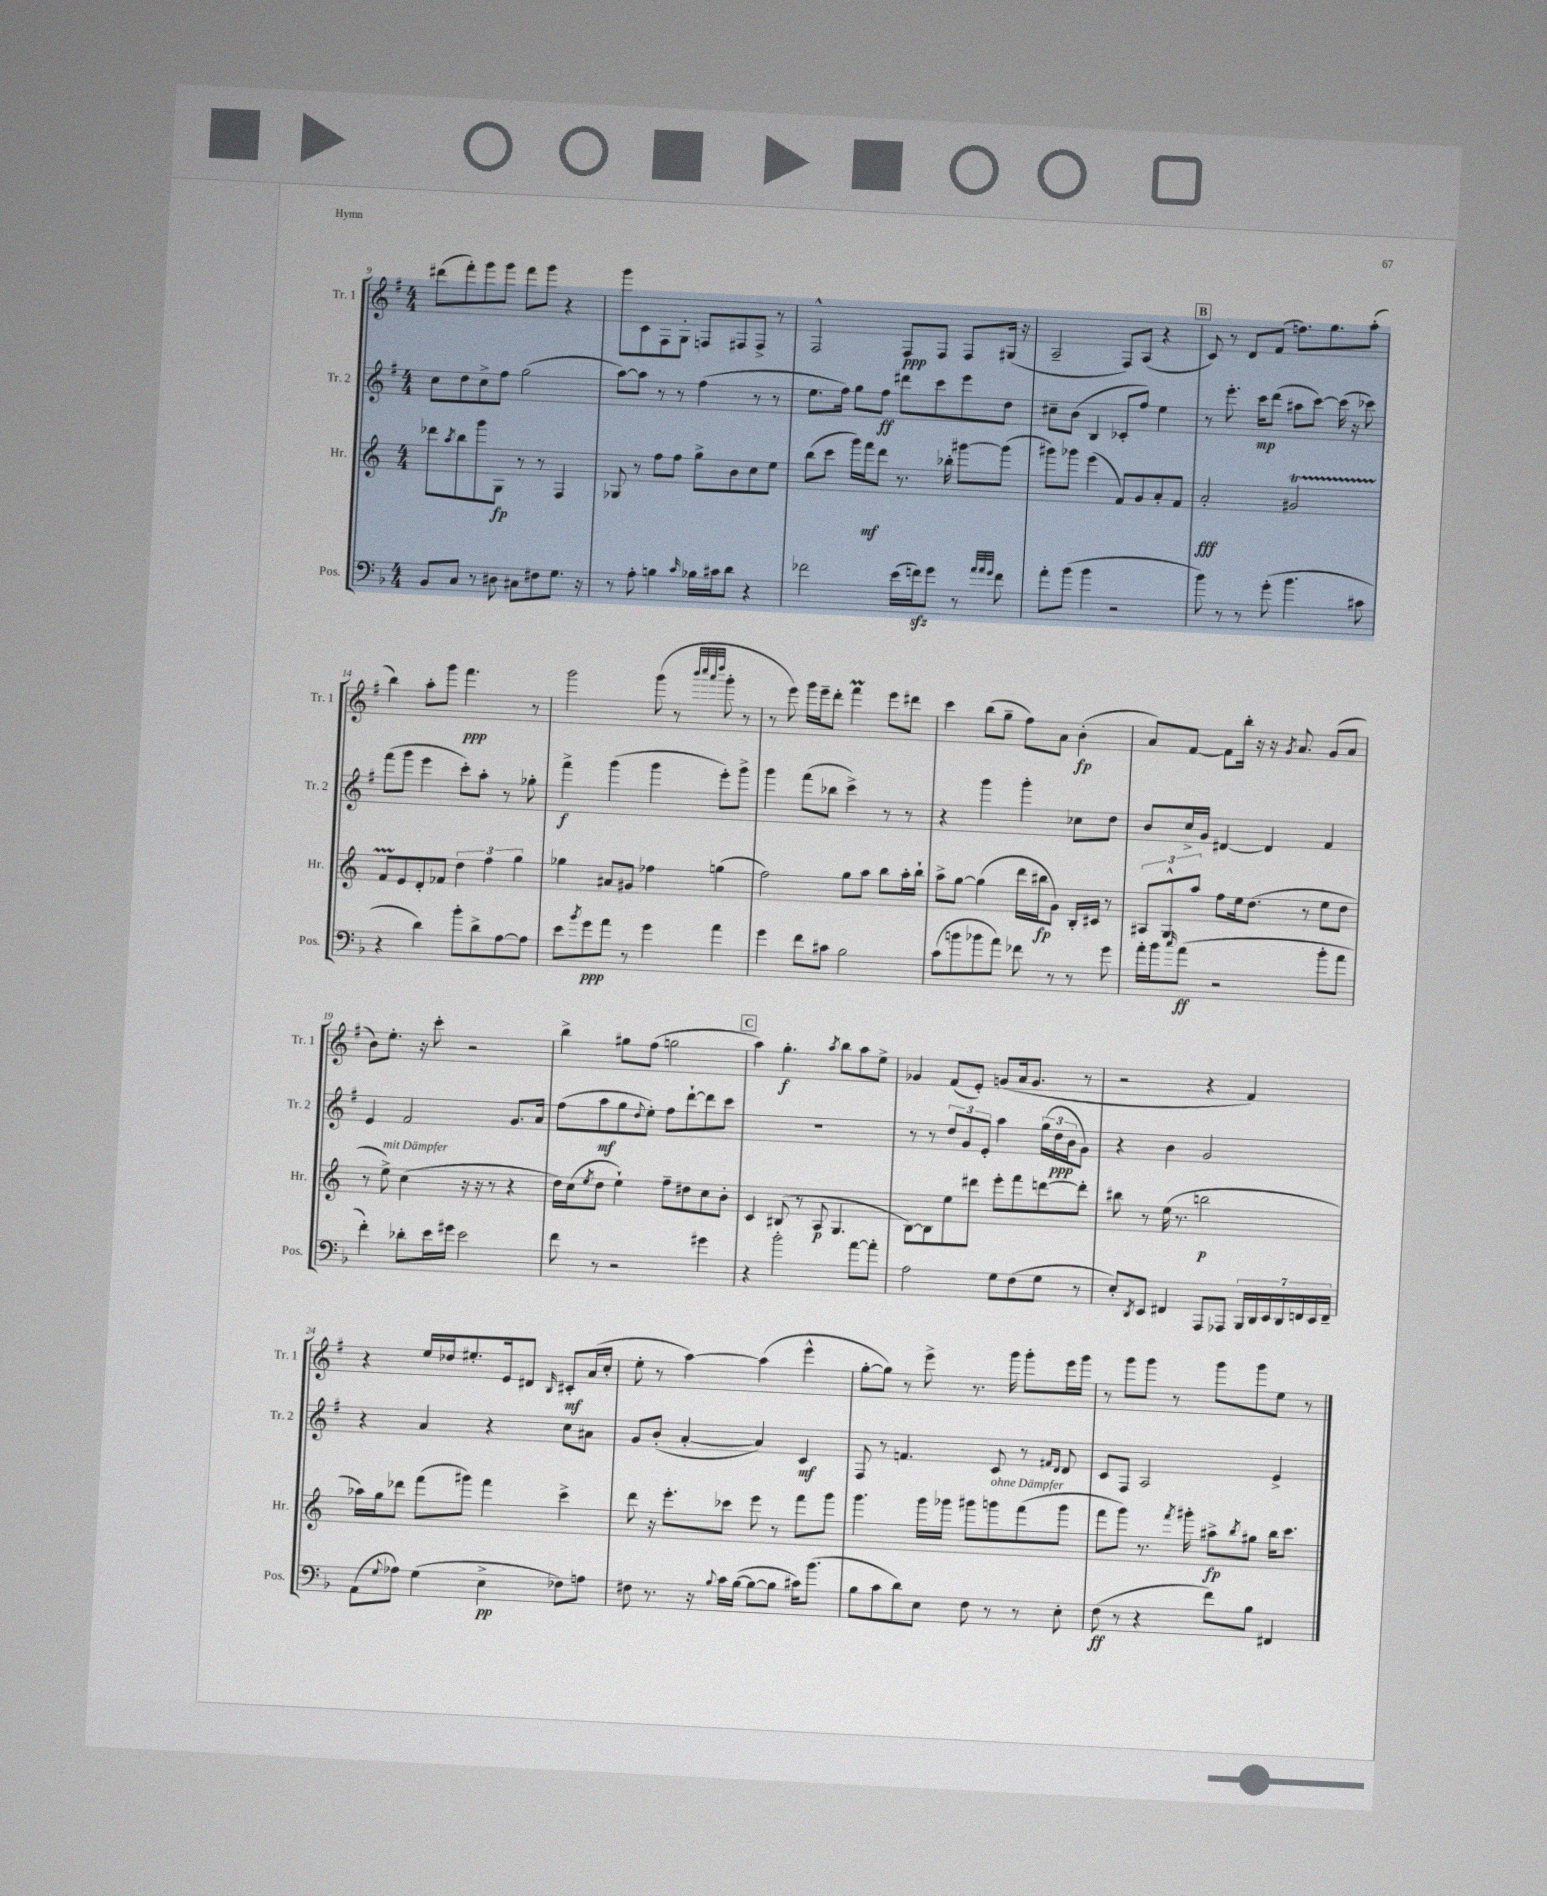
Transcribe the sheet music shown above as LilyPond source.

<<
\new StaffGroup <<
\new Staff = "s0" \with { instrumentName = "Tr. 1" shortInstrumentName = "Tr. 1" } {
    \clef treble \key g \major \numericTimeSignature \time 4/4
    dis'''8( fis'''8-.) g'''8 g'''8 fis'''8 g'''8 r4 |
    g'''8 c'8 fis8 g8-. f8 fis8 fis8-> r8 |
    fis2-^ fis8\ppp fis8 fis8 gis16( r16 |
    a2-- fis8) a8( r4 |
    \mark \markup { \box "B" } c'8) r8 d'8 fis'8( f''8.) g''8. a''8-.( |
    b''4) a''8-. g'''8 fis'''4.\ppp r8 |
    g'''2 g'''8( r8 \grace { b'''32 c''''32 a'''32 d''''32 } g'''8-. r8 |
    r8 e'''8) g'''16 e'''16-- d'''8-. fis'''4\prall e'''8 dis'''8 |
    c'''4 b''8( g''8-- fis''8) a'8 b'4-.\fp( |
    a'8) fis'8~ fis'8 b''16-. r16 r16 \acciaccatura { g'8 } a'8. g'8( a'8 |
    b'8) e''8.-. r16 c'''8-. r2 |
    b''4-> gis''8 fis''8( g''2 |
    \mark \markup { \box "C" } a''4) g''4.-.\f \acciaccatura { a''8 } b''8 a''8 e''8-> |
    ges'4 fis'8( e'8-.) g'8( a'16 g'8. r8 |
    r2 r4 fis'4) |
    r4 e''16 des''16 eis''8.-. e'16 dis'8 \grace { b16 } cis'8-.\mf a'16( c''16-. |
    e''8-. r8 a''4~) a''4( e'''4-^ |
    g''8~-. g''8) r8 e'''8-> r8. g'''16 g'''8-. e'''16 g'''16 |
    r8 g'''8 g'''8 r8 g'''8 g'''8 e''8 r8 \bar "|." |
}
\new Staff = "s1" \with { instrumentName = "Tr. 2" shortInstrumentName = "Tr. 2" } {
    \clef treble \key g \major \numericTimeSignature \time 4/4
    c''8 d''8 c''8-> fis''8 g''2( |
    a''8~) a''8 r8 r8 fis''4( r8 r8 |
    e''8. fis''16) g''8 fis''8\ff dis'''8 c'''8 e'''8 d''8 |
    cis''8-- b'8( b4 ces'8-. fis''8) e''4 |
    \mark \markup { \box "B" } r8 e'''8.-. c'''16\mp d'''8( ais''8 c'''8~) c'''16( r16 ces'''8) |
    fis'''8( g'''8 e'''4 c'''8-.) a''8-. r8 ges''8-. |
    fis'''4->\f g'''4( g'''4 e'''8-.) g'''8-> |
    g'''4 fis'''8( bes''8 c'''4->) r8 r8 |
    r4 g'''4 g'''4-. ces''8 d''8 |
    b'8 c''16-> g'16 dis'4~ dis'4 fis'4 |
    e'4 fis'2 g'8. a'16 |
    fis''8( a''8\mf g''8 \appoggiatura { d''8 } e''8-.) fis''8 d'''8~-! d'''8 c'''8 |
    \mark \markup { \box "C" } R1 |
    r8 r8 \tuplet 3/2 { d''8 g'8 e'8-. } a''4 \tuplet 3/2 { g''16( d''16\ppp b'16 } g'8) |
    r4 b'4 g'2 |
    r4 a'4 r4 c''8 ais'8 |
    g'8 b'8-.( a'4~-. a'4) c'4\mf |
    fis8 r8 f'4. c'8 r8 \grace { fis'16 d'16 } d'8 |
    c'8 fis8 a2 e'4-> \bar "|." |
}
\new Staff = "s2" \with { instrumentName = "Hr." shortInstrumentName = "Hr." } {
    \clef treble \key c \major \numericTimeSignature \time 4/4
    des'''8 \acciaccatura { a''8 } b''8 g'''8 g8\fp r8 r8 f4 |
    ges8 r8 f''8 f''8 g''8-> b'8 c''8 e''8 |
    b''8( c'''8 g'''16) f'''16\mf d'''8 r8. bes''16-. gis'''8~ gis'''8( |
    gis'''8) ges'''8 e'''4( f'8) g'8 a'8-. f'8 |
    \mark \markup { \box "B" } a'2-.\fff gis'2\startTrillSpan |
    f'8 e'8\stopTrillSpan d'8-. fes'8 \tuplet 3/2 { d''4 f''4 g''4 } |
    ges''4 ais'8 gis'8 fes''4 g''4( |
    f''2) g''8 a''8 b''8 a''16-. b''16-! |
    a''8-> g''8~ g''4( d'''16 bis''16\fp g'8) b16-. cis'16 r8 |
    \tuplet 3/2 { ais8 g8-^ a''8 } f''8 e''16 d''8.( r8 e''8 d''8 |
    r8 e''8->^\markup { \italic "mit Dämpfer" }) c''4( r16 r16 r8 r4 |
    d''16) c''16( \acciaccatura { e''8 } d''8 e''4-!) f''8-- dis''8 c''8 b'8-. |
    \mark \markup { \box "C" } c'4 bis8( r8 a8\p g4. |
    b8~) b8 e''8 dis'''8 e'''8-. f'''8 d'''8~ d'''8-. |
    bis''8 r8 e''16( r8. b''2\p |
    aes''16) g''16 des'''8 f'''8( gis'''8) f'''4 c'''4-> |
    d'''8 r16 e'''8.-. ces'''8 e'''8 r8 f'''8 g'''8 |
    g'''4. g'''16 ges'''16 gis'''8 g'''8^\markup { \italic "ohne Dämpfer" } f'''8( g'''8 |
    f'''8 g'''8) r8. \acciaccatura { f'''8 } gis'''16-. ais''8->\fp \acciaccatura { b''8 } gis''8 b''16 c'''8. \bar "|." |
}
\new Staff = "s3" \with { instrumentName = "Pos." shortInstrumentName = "Pos." } {
    \clef bass \key f \major \numericTimeSignature \time 4/4
    bes,8 c8 r8 dis8 cis8 fis8 g8. r16 |
    r8 a8-. b4 \grace { c'16 } bes16 cis'16 d'8 r4 |
    fes'2 e'16( f'16\sfz) g'8 r8 \grace { a'32 a'32 g'32 } f'8 |
    a'8-. bes'8( bes'4 r2 |
    \mark \markup { \box "B" } bes'8) r8 r8 g'8-.( bes'4. cis'8 |
    r4 d'4) bes'8-. d'8-> a8~ a8 |
    e'8 \acciaccatura { bes'8 } g'8\ppp a'8 r8 g'4 a'4 |
    g'4 f'8 cis'8 bes2 |
    c'8( b'8 bes'8 a'8) fes'8 r8 r8 g'8 |
    a'16-. bes'16 \grace { c''16 } a'8\ff( r2 bes'8-. a'8 |
    f'4-.) des'8-. e'16 gis'16 e'2 |
    f'8 r8 r2 gis'4 |
    \mark \markup { \box "C" } r4 bes'2-. a'8~ a'8-. |
    a2 g8 f8( g8 r8 |
    e8-.) \acciaccatura { d,8 } e,8 fis,4 a,,8 aes,,8 \tuplet 7/4 { bes,,16 d,16 e,16 d,16 f,16 e,16 f,16-- } |
    a,8( \appoggiatura { g8 } aes8) g4( e4->\pp fes8) a8 |
    fis8 r8. r16 \appoggiatura { bes8 } c'16 bes16~( bes8~ bes8 cis'16) bes'8.( |
    bes8 c'8 d'8) e8 f8 r8 r8 e8-. |
    f8\ff( r8 r4 f'8) bes8 fis,4 \bar "|." |
}
>>
>>
\layout { \context { \Score currentBarNumber = #9 } }
